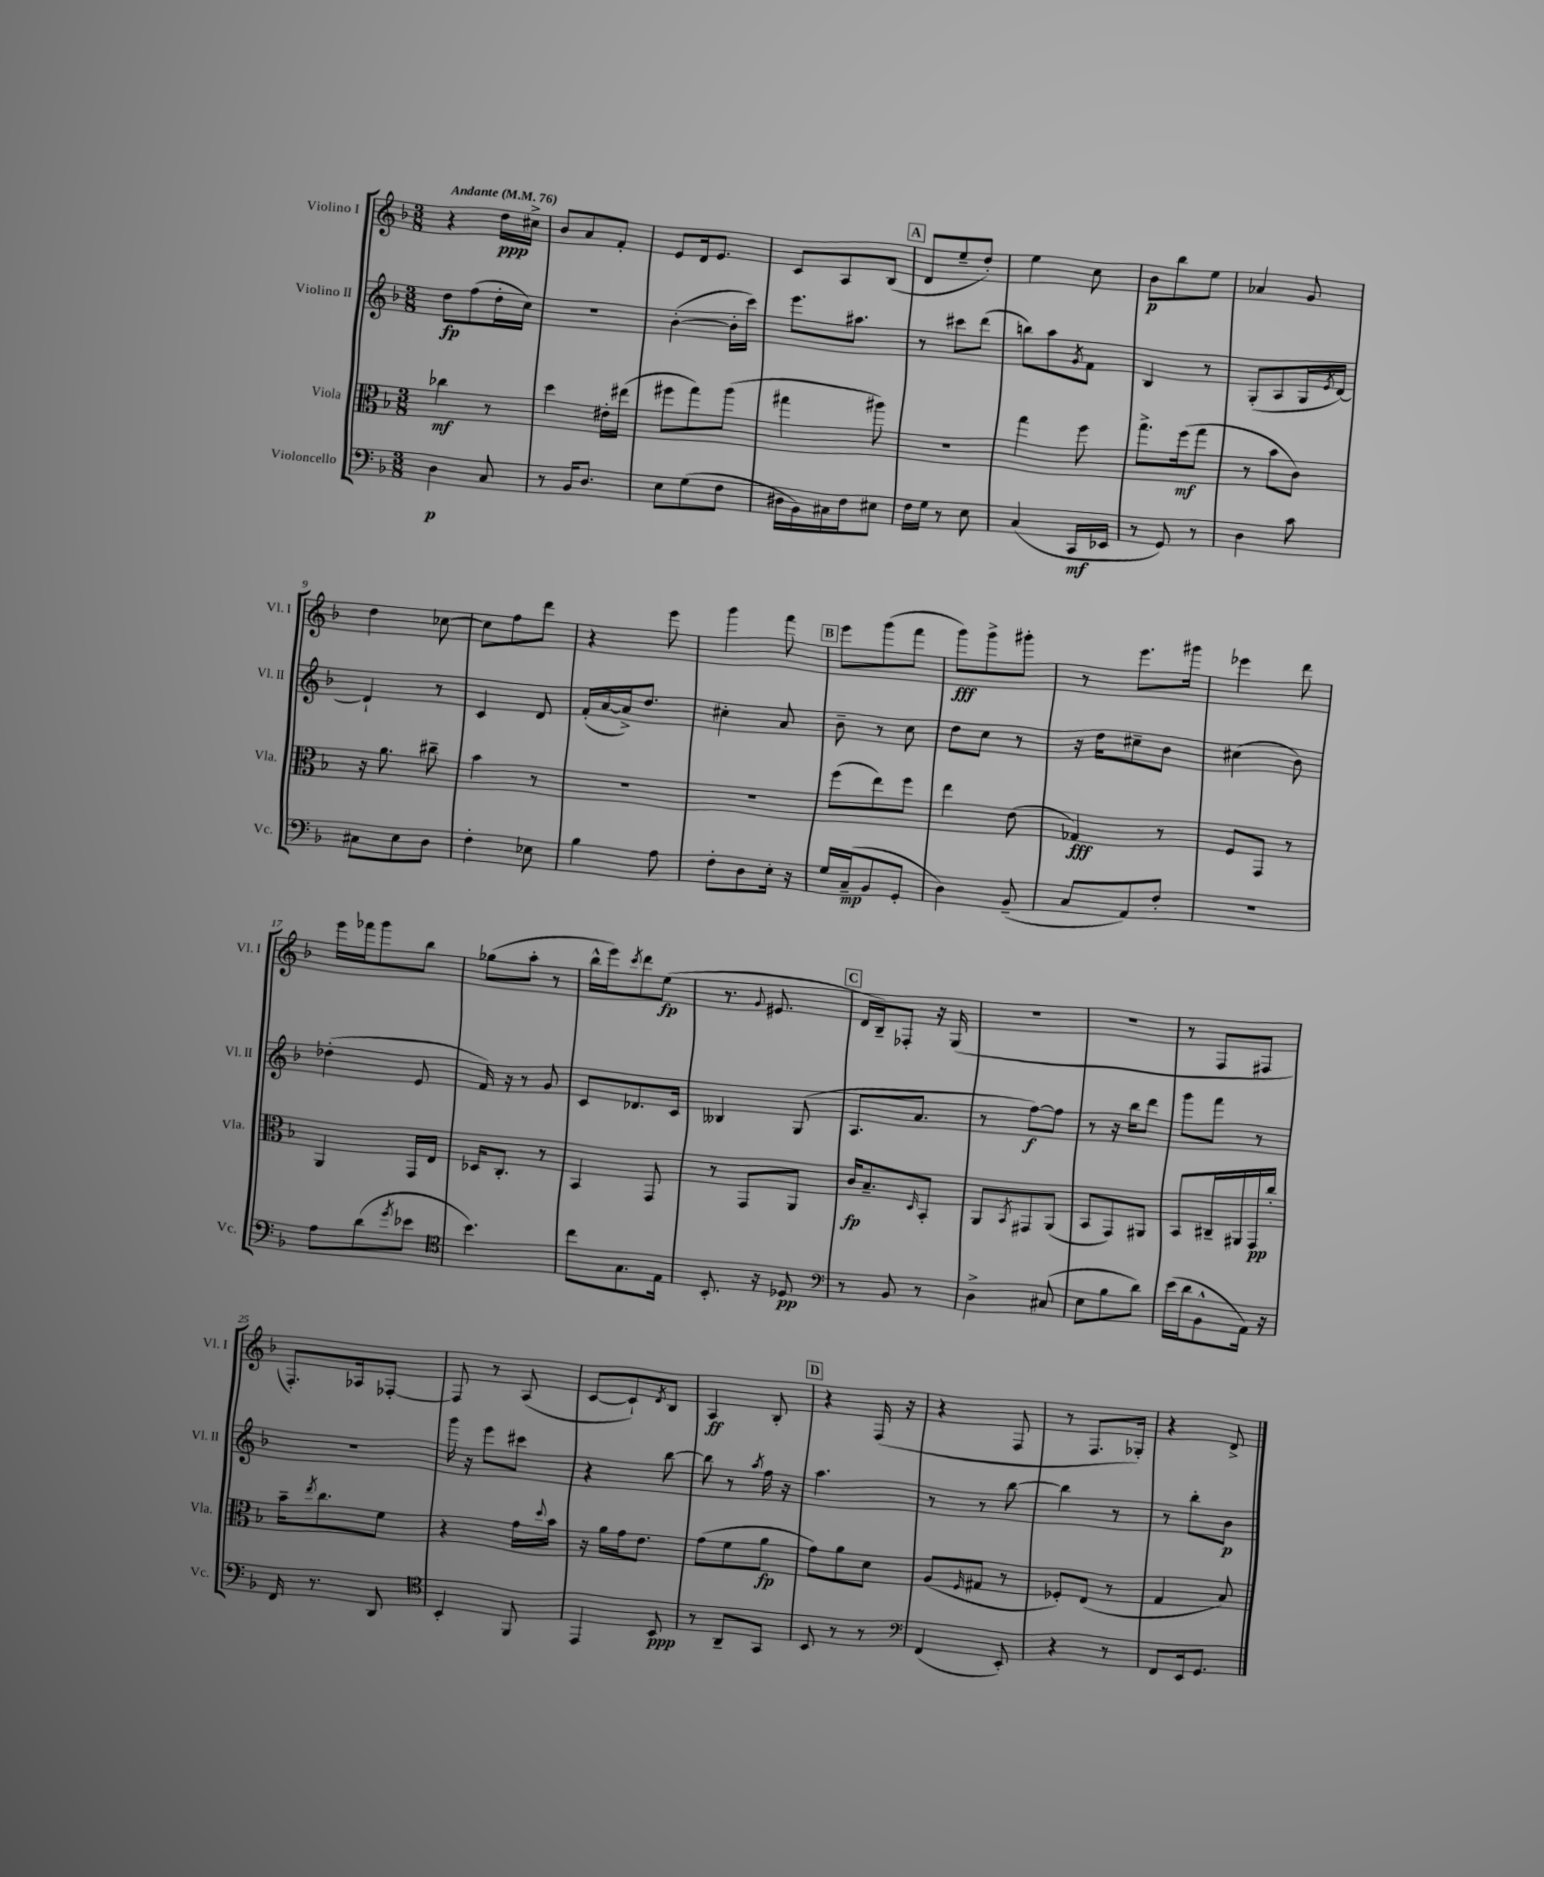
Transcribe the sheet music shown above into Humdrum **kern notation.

**kern	**dynam	**kern	**dynam	**kern	**dynam	**kern	**dynam
*part4	*part4	*part3	*part3	*part2	*part2	*part1	*part1
*staff4	*staff4	*staff3	*staff3	*staff2	*staff2	*staff1	*staff1
*I"Violoncello	*	*I"Viola	*	*I"Violino II	*	*I"Violino I	*
*I'Vc.	*	*I'Vla.	*	*I'Vl. II	*	*I'Vl. I	*
*clefF4	*	*clefC3	*	*clefG2	*	*clefG2	*
*k[b-]	*	*k[b-]	*	*k[b-]	*	*k[b-]	*
*M3/8	*	*M3/8	*	*M3/8	*	*M3/8	*
*MM76	*	*MM76	*	*MM76	*	*MM76	*
=1	=1	=1	=1	=1	=1	=1	=1
!	!	!	!	!	!	!LO:TX:a:B:t=Andante	!
4D\	p	4cc-X\	mf	8dd\L	fp	4r	.
.	.	.	.	(8ff\	.	.	.
8C/	.	8r	.	16dd'\L	.	16dd\LL	ppp
.	.	.	.	16cc\JJ)	.	16cc#X^\JJ	.
=2	=2	=2	=2	=2	=2	=2	=2
8r	.	4dd\	.	4.r	.	8b-/L	.
16BB-/KL	.	.	.	.	.	8a/	.
8.D/J	.	.	.	.	.	.	.
.	.	16e#X'\LL	.	.	.	8f'/J	.
.	.	(16ee#X\JJ	.	.	.	.	.
=3	=3	=3	=3	=3	=3	=3	=3
8E\L	.	8ff#X\L	.	([4b-'\	.	8e/L	.
(8G\	.	8gg\)	.	.	.	16d/k	.
.	.	.	.	.	.	8.e/J	.
8F\J	.	(8aa\J	.	16b-'\LL]	.	.	.
.	.	.	.	16ccc\JJ)	.	.	.
=4	=4	=4	=4	=4	=4	=4	=4
16D#X\LL	.	4gg#X\	.	8.eee\L	.	8c/L	.
16BB-\)	.	.	.	.	.	.	.
16C#X\	.	.	.	.	.	8A/	.
16F\J	.	.	.	8.aa#X\J	.	.	.
8E#X\J	.	8aa#X\)	.	.	.	(8B-/J	.
!!LO:REH:place=s1:t=A
=5	=5	=5	=5	=5	=5	=5	=5
16F\LL	.	4.r	.	8r	.	8d/L	.
16G\JJ	.	.	.	.	.	.	.
8r	.	.	.	8ccc#X\L	.	8ee~/	.
8E\	.	.	.	(8ddd\J	.	8dd'/J)	.
=6	=6	=6	=6	=6	=6	=6	=6
(4C/	.	4gg\	.	8bbn\L)	.	4ee\	.
.	.	.	.	8aa\	.	.	.
.	.	.	.	8qg/	.	.	.
16CC/LL	mf	8ff\	.	8f\J	.	8cc\	.
16EE-X/JJ	.	.	.	.	.	.	.
=7	=7	=7	=7	=7	=7	=7	=7
8r	.	8.gg^\L	.	4B-/	.	8b-\L	p
8GG/)	.	.	.	.	.	8bb-\	.
.	.	(16ff\k	mf	.	.	.	.
8r	.	8gg\J	.	8r	.	8ee\J	.
=8	=8	=8	=8	=8	=8	=8	=8
4D\	.	8r	.	(8G'/L	.	4a-X/	.
.	.	8b-\L	.	8A/	.	.	.
8c\	.	8c\J)	.	16G/L	.	8g/	.
.	.	.	.	8qe/	.	.	.
.	.	.	.	[16d/JJ)	.	.	.
!!LO:LB:g=z
=9	=9	=9	=9	=9	=9	=9	=9
8C#X\L	.	16r	.	4d`/]	.	4dd\	.
.	.	8.a\	.	.	.	.	.
8E\	.	.	.	.	.	.	.
8D\J	.	8cc#X~\	.	8r	.	[8cc-X\	.
=10	=10	=10	=10	=10	=10	=10	=10
4F'\	.	4b-\	.	4c/	.	8cc-\L]	.
.	.	.	.	.	.	8ff\	.
8E-X\	.	8r	.	8d/	.	8ddd\J	.
=11	=11	=11	=11	=11	=11	=11	=11
4B-\	.	4.r	.	(16f'/LL	.	4r	.
.	.	.	.	[16a/	.	.	.
.	.	.	.	16a^/J])	.	.	.
.	.	.	.	8.dd/J	.	.	.
8A\	.	.	.	.	.	8eee\	.
=12	=12	=12	=12	=12	=12	=12	=12
8F'\L	.	4.r	.	4cc#X'\	.	4ggg\	.
8D\	.	.	.	.	.	.	.
16E'\Jk	.	.	.	8a/	.	8fff\	.
16r	.	.	.	.	.	.	.
!!LO:REH:place=s1:t=B
=13	=13	=13	=13	=13	=13	=13	=13
16G/LL	.	(8ff\L	.	8b-~\	.	8eee\L	.
(16C~/J	mp	.	.	.	.	.	.
8BB-/	.	8ee\)	.	8r	.	(8ggg\	.
8GG'/J	.	8ff\J	.	8cc\	.	8fff\J	.
=14	=14	=14	=14	=14	=14	=14	=14
4D\)	.	4ee\	.	8dd\L	.	8ggg\L)	fff
.	.	.	.	8cc\J	.	8ggg^\	.
(8BB-~/	.	(8e\	.	8r	.	8ggg#X'\J	.
=15	=15	=15	=15	=15	=15	=15	=15
8C/L	.	4G-X/)	fff	16r	.	8r	.
.	.	.	.	16dd\KL	.	.	.
8AA/)	.	.	.	8cc#X~\	.	8.eee\L	.
8F'/J	.	8r	.	8b-\J	.	.	.
.	.	.	.	.	.	16ggg#X\Jk	.
=16	=16	=16	=16	=16	=16	=16	=16
4.r	.	8F/L	.	(4cc#X\	.	4eee-X\	.
.	.	8GG/J	.	.	.	.	.
.	.	8r	.	8b-\)	.	8ddd\	.
!!LO:LB:g=z
=17	=17	=17	=17	=17	=17	=17	=17
8A\L	.	4AA/	.	(4dd-X'\	.	16eee\LL	.
.	.	.	.	.	.	16fff-X\J	.
(8d\	.	.	.	.	.	8ggg\	.
8qg/	.	.	.	.	.	.	.
8e-X\J	.	16GG/LL	.	8e/	.	8bb-\J	.
.	.	16E/JJ	.	.	.	.	.
=18	=18	=18	=18	=18	=18	=18	=18
*clefC4	*	*	*	*	*	*	*
4.b-\)	.	16D-X/KL	.	16f/)	.	(8gg-X\L	.
.	.	8.C'/J	.	16r	.	.	.
.	.	.	.	8r	.	8aa'\J	.
.	.	8r	.	8g/	.	8r	.
=19	=19	=19	=19	=19	=19	=19	=19
8cc\L	.	4BB-/	.	8c/L	.	16bb-^^\LL	.
.	.	.	.	.	.	16eee\J)	.
.	.	.	.	.	.	8qccc/	.
8.G\	.	.	.	8.d-X/	.	8ddd\	.
.	.	8GG/	.	.	.	(8ee\J	fp
16E\Jk	.	.	.	16c/Jk	.	.	.
=20	=20	=20	=20	=20	=20	=20	=20
8.BB-'/	.	8r	.	4B--X/	.	8.r	.
.	.	8GG/L	.	.	.	.	.
.	.	.	.	.	.	8qqg/	.
16r	.	.	.	.	.	8.e#X/	.
8D-X/	pp	8AA/J	.	(8G/	.	.	.
!!LO:REH:place=s1:t=C
=21	=21	=21	=21	=21	=21	=21	=21
*clefF4	*	*	*	*	*	*	*
8r	.	16c/KL	fp	8.A/L	.	16d/LL	.
.	.	8.B-~/	.	.	.	16B-~/J)	.
8BB-/	.	.	.	.	.	8F-X'/J	.
.	.	.	.	8.a/J	.	.	.
.	.	16qqD/	.	.	.	.	.
8r	.	8BB-'/J	.	.	.	16r	.
.	.	.	.	.	.	(16G/	.
=22	=22	=22	=22	=22	=22	=22	=22
4D^\	.	8AA/L	.	8r	.	4.r	.
.	.	8qBB-/	.	.	.	.	.
.	.	8GG#X/	.	[8ff\L)	f	.	.
(8C#X/	.	(8AA/J	.	8ff\J]	.	.	.
=23	=23	=23	=23	=23	=23	=23	=23
8E\L	.	8BB-/L	.	8r	.	4.r	.
8B-\	.	8GG/)	.	16r	.	.	.
.	.	.	.	16bb-\KL	.	.	.
8d\J)	.	8AA#X/J	.	8ddd\J	.	.	.
=24	=24	=24	=24	=24	=24	=24	=24
(16e\LL	.	8BB-/L	.	8ggg\L	.	8r	.
16d\J	.	.	.	.	.	.	.
8BB-^^\	.	16C#X~/L	.	8fff\J	.	8F/L	.
.	.	16AA#X/	.	.	.	.	.
16AA\Jk)	.	16GG/	pp	8r	.	8F#X/J	.
16r	.	16cc'/JJ	.	.	.	.	.
!!LO:LB:g=z
=25	=25	=25	=25	=25	=25	=25	=25
16FF/	.	16b-~\KL	.	4.r	.	8.F'/L)	.
.	.	8qee/	.	.	.	.	.
8.r	.	8.cc\	.	.	.	.	.
.	.	.	.	.	.	16A-X/k	.
8DD/	.	8f\J	.	.	.	[8F-X'/J	.
=26	=26	=26	=26	=26	=26	=26	=26
*clefC4	*	*	*	*	*	*	*
4BB-'/	.	4r	.	16ggg\	.	8F-/]	.
.	.	.	.	16r	.	.	.
.	.	.	.	8eee\L	.	8r	.
8FF/	.	16g\LL	.	8ccc#X\J	.	(8A/	.
.	.	8qqdd/	.	.	.	.	.
.	.	16b-\JJ	.	.	.	.	.
=27	=27	=27	=27	=27	=27	=27	=27
4EE/	.	16r	.	4r	.	[8c/L	.
.	.	16a\LL	.	.	.	.	.
.	.	16g\J	.	.	.	8c`/])	.
.	.	8.e\J	.	.	.	.	.
.	.	.	.	.	.	8qd/	.
8BB-/	ppp	.	.	[8bb-\	.	8B-/J	.
=28	=28	=28	=28	=28	=28	=28	=28
8r	.	(8g\L	.	8bb-\]	.	4A/	ff
8AA~/L	.	8f\	.	8r	.	.	.
.	.	.	.	8qaa/	.	.	.
8GG/J	.	8a\J	fp	16ff\	.	8B-'/	.
.	.	.	.	16r	.	.	.
!!LO:REH:place=s1:t=D
=29	=29	=29	=29	=29	=29	=29	=29
8BB-/	.	8g\L)	.	4.aa\	.	4r	.
8r	.	8a\	.	.	.	.	.
8r	.	8d\J	.	.	.	(16F/	.
.	.	.	.	.	.	16r	.
=30	=30	=30	=30	=30	=30	=30	=30
*clefF4	*	*	*	*	*	*	*
(4FF/	.	(8A/L	.	8r	.	4r	.
.	.	16qqF/	.	.	.	.	.
.	.	8G#X/J	.	8r	.	.	.
8EE'/)	.	8r	.	[8bb-\	.	8F/	.
=31	=31	=31	=31	=31	=31	=31	=31
4r	.	8F-X'/L)	.	4bb-\]	.	8r	.
.	.	(8E/J	.	.	.	8.F/L	.
8r	.	8r	.	8r	.	.	.
.	.	.	.	.	.	16G-X'/Jk)	.
=32	=32	=32	=32	=32	=32	=32	=32
8FF/L	.	4G/	.	8r	.	4r	.
16EE/k	.	.	.	8bb-'\L	.	.	.
8.GG/J	.	.	.	.	.	.	.
.	.	8B-/)	.	8b-\J	p	8d^/	.
==	==	==	==	==	==	==	==
*-	*-	*-	*-	*-	*-	*-	*-
